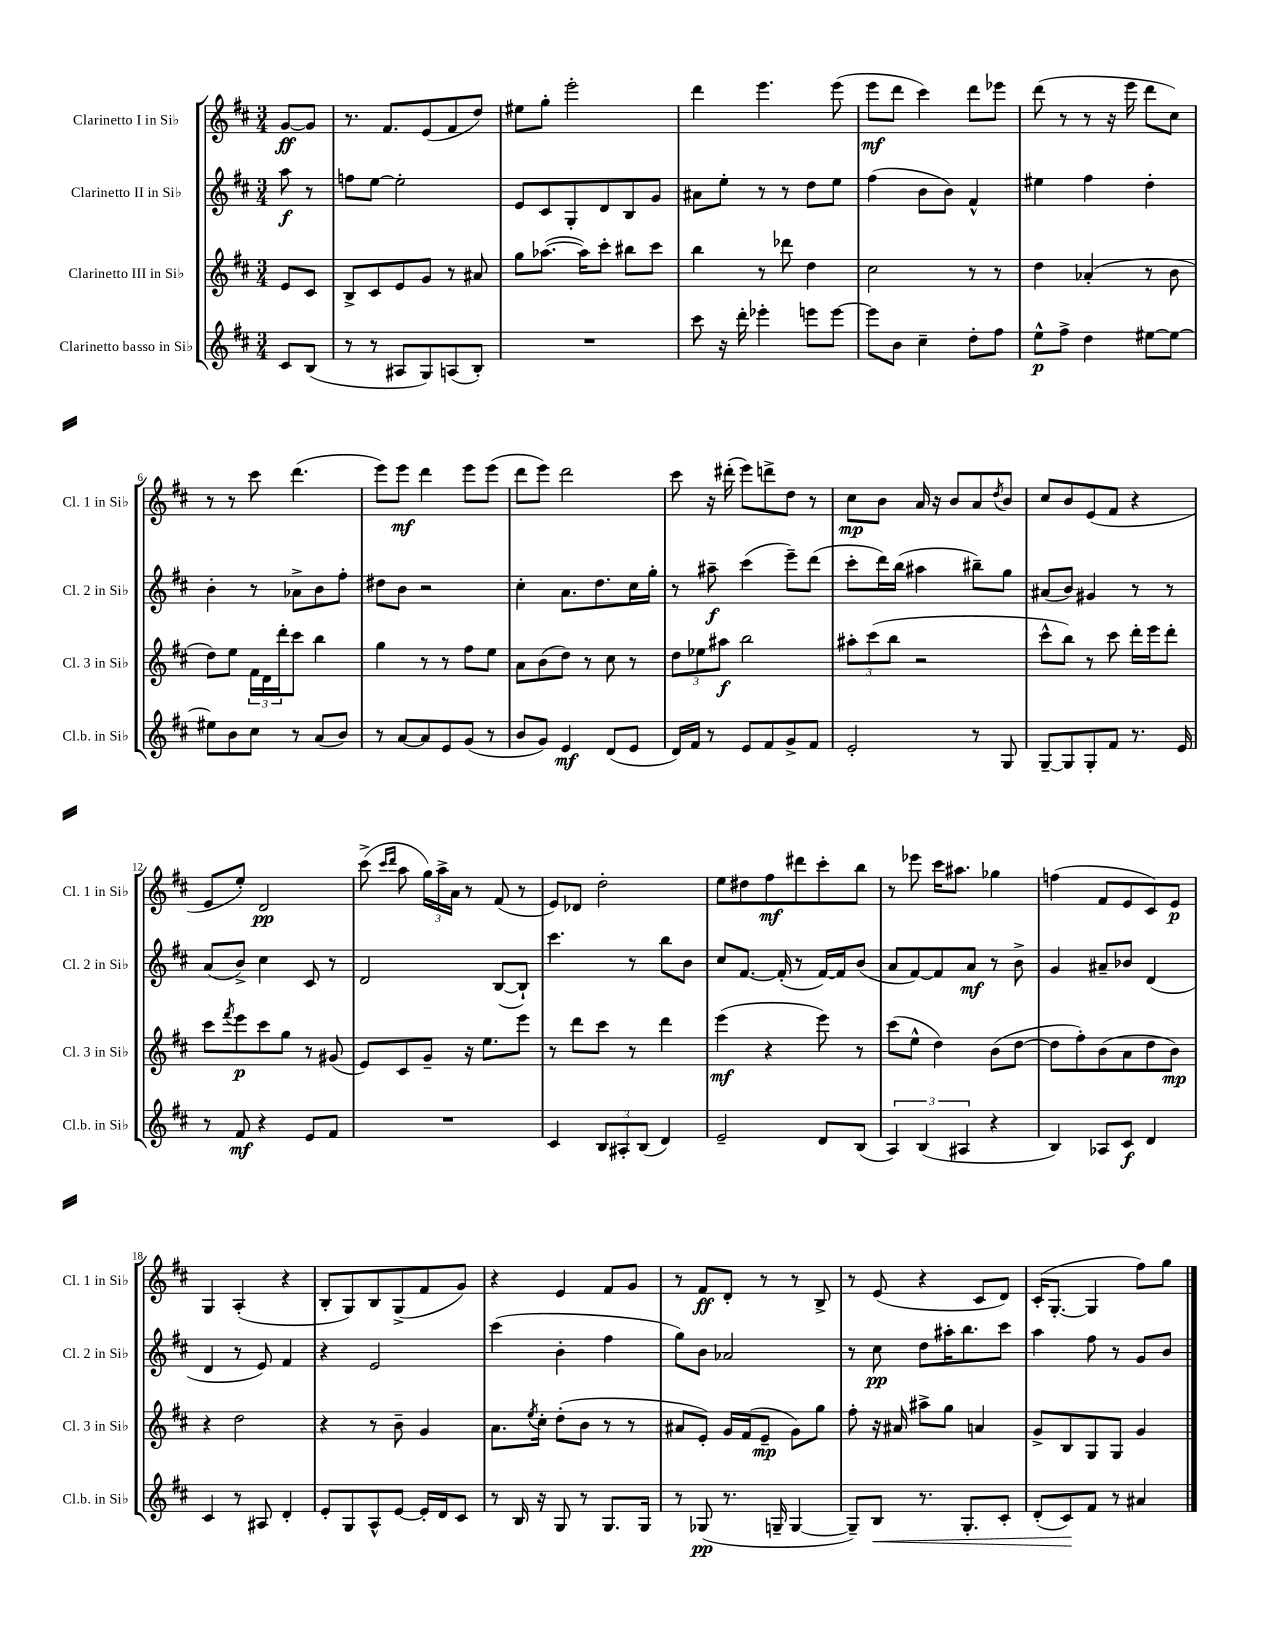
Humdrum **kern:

**kern	**dynam	**kern	**dynam	**kern	**dynam	**kern	**dynam
*part4	*part4	*part3	*part3	*part2	*part2	*part1	*part1
*staff4	*staff4	*staff3	*staff3	*staff2	*staff2	*staff1	*staff1
*I"Clarinetto basso in Si♭	*	*I"Clarinetto III in Si♭	*	*I"Clarinetto II in Si♭	*	*I"Clarinetto I in Si♭	*
*I'Cl.b. in Si♭	*	*I'Cl. 3 in Si♭	*	*I'Cl. 2 in Si♭	*	*I'Cl. 1 in Si♭	*
*clefG2	*	*clefG2	*	*clefG2	*	*clefG2	*
*k[f#c#]	*	*k[f#c#]	*	*k[f#c#]	*	*k[f#c#]	*
*M3/4	*	*M3/4	*	*M3/4	*	*M3/4	*
=	=	=	=	=	=	=	=
8c#/L	.	8e/L	.	8aa\	f	[8g/L	ff
(8B/J	.	8c#/J	.	8r	.	8g/J]	.
=1	=1	=1	=1	=1	=1	=1	=1
8r	.	8B^/L	.	8ffn\L	.	8.r	.
8r	.	8c#/	.	[8ee\J	.	.	.
.	.	.	.	.	.	8.f#/L	.
8A#X/L	.	8e/	.	2ee'\]	.	.	.
8G/)	.	8g/J	.	.	.	(8e/	.
(8An/	.	8r	.	.	.	8f#/	.
8B'/J)	.	8a#X/	.	.	.	8dd/J)	.
=2	=2	=2	=2	=2	=2	=2	=2
2.r	.	8gg\L	.	8e/L	.	8ee#X\L	.
.	.	([8.aa-X\J	.	8c#/	.	8gg'\J	.
.	.	.	.	8G'/	.	2eee'\	.
.	.	16aa-\KL])	.	.	.	.	.
.	.	8ccc#'\J	.	8d/	.	.	.
.	.	8bb#X\L	.	8B/	.	.	.
.	.	8ccc#\J	.	8g/J	.	.	.
=3	=3	=3	=3	=3	=3	=3	=3
8ccc#\	.	4bb\	.	8a#X\L	.	4ddd\	.
16r	.	.	.	8ee'\J	.	.	.
16ddd'\	.	.	.	.	.	.	.
4eee-X'\	.	8r	.	8r	.	4.eee\	.
.	.	8ddd-X\	.	8r	.	.	.
8eeen\L	.	4dd\	.	8dd\L	.	.	.
[8eee\J	.	.	.	8ee\J	.	(8eee\	.
=4	=4	=4	=4	=4	=4	=4	=4
8eee\L]	.	2cc#\	.	(4ff#\	.	8eee\L	mf
8b\J	.	.	.	.	.	8ddd\J	.
4cc#~\	.	.	.	8b\L	.	4ccc#\)	.
.	.	.	.	8b\J)	.	.	.
8dd'\L	.	8r	.	4f#^^/	.	8ddd\L	.
8ff#\J	.	8r	.	.	.	8eee-X\J	.
=5	=5	=5	=5	=5	=5	=5	=5
8ee^^\L	p	4dd\	.	4ee#X\	.	(8ddd\	.
8ff#^\J	.	.	.	.	.	8r	.
4dd\	.	(4a-X'/	.	4ff#\	.	8r	.
.	.	.	.	.	.	16r	.
.	.	.	.	.	.	16eee\	.
[8ee#X\L	.	8r	.	4dd'\	.	8ddd\L	.
8ee#\J_	.	8b\	.	.	.	8cc#\J)	.
!!LO:LB:g=z
=6	=6	=6	=6	=6	=6	=6	=6
8ee#X\L]	.	8dd\L)	.	4b'\	.	8r	.
8b\	.	8ee\J	.	.	.	8r	.
8cc#\J	.	24f#\LL	.	8r	.	8ccc#\	.
.	.	24d\	.	.	.	.	.
.	.	24ddd'\J	.	.	.	.	.
8r	.	8ccc#\J	.	8a-X^\L	.	(4.ddd\	.
(8a/L	.	4bb\	.	8b\	.	.	.
8b/J)	.	.	.	8ff#'\J	.	.	.
=7	=7	=7	=7	=7	=7	=7	=7
8r	.	4gg\	.	8dd#X\L	.	8eee\L)	.
[8a/L	.	.	.	8b\J	.	8eee\J	mf
8a/]	.	8r	.	2r	.	4ddd\	.
8e/	.	8r	.	.	.	.	.
(8g/J	.	8ff#\L	.	.	.	8eee\L	.
8r	.	8ee\J	.	.	.	(8eee\J	.
=8	=8	=8	=8	=8	=8	=8	=8
8b/L	.	8a\L	.	4cc#'\	.	8ddd\L	.
8g/J)	.	(8b\	.	.	.	8eee\J)	.
4e/	mf	8dd\J)	.	8.a\L	.	2ddd\	.
.	.	8r	.	.	.	.	.
.	.	.	.	8.dd\	.	.	.
(8d/L	.	8cc#\	.	.	.	.	.
8e/J	.	8r	.	16cc#\L	.	.	.
.	.	.	.	16gg'\JJ	.	.	.
=9	=9	=9	=9	=9	=9	=9	=9
16d/LL)	.	12dd\L	.	8r	.	8ccc#\	.
16f#/JJ	.	.	.	.	.	.	.
.	.	12ee-X\	.	.	.	.	.
8r	.	.	.	8aa#X~\	f	16r	.
.	.	12aa#X\J	f	.	.	.	.
.	.	.	.	.	.	(16ddd#X'\	.
8e/L	.	2bb\	.	(4ccc#\	.	8eee\L)	.
8f#/	.	.	.	.	.	8dddn^\	.
8g^/	.	.	.	8eee~\L)	.	8dd\J	.
8f#/J	.	.	.	(8ddd\J	.	8r	.
=10	=10	=10	=10	=10	=10	=10	=10
2e'/	.	12aa#X'\L	.	8ccc#'\L	.	8cc#\L	mp
.	.	(12ccc#\	.	.	.	.	.
.	.	.	.	16ddd\L)	.	8b\J	.
.	.	12bb\J	.	.	.	.	.
.	.	.	.	(16bb\JJ	.	.	.
.	.	2r	.	4aa#X\	.	16a/	.
.	.	.	.	.	.	16r	.
.	.	.	.	.	.	8b/L	.
8r	.	.	.	8bb#X~\L)	.	8a/	.
.	.	.	.	.	.	8qdd/	.
8G/	.	.	.	8gg\J	.	8b/J	.
=11	=11	=11	=11	=11	=11	=11	=11
[8G~/L	.	8ccc#^^\L	.	(8a#X/L	.	8cc#/L	.
8G/]	.	8bb\J)	.	8b/J)	.	8b/	.
8G'/	.	8r	.	4g#X/	.	(8e/	.
8f#/J	.	8ccc#\	.	.	.	8f#/J	.
8.r	.	16ddd'\LL	.	8r	.	4r	.
.	.	16eee\J	.	.	.	.	.
.	.	8ddd'\J	.	8r	.	.	.
16e/	.	.	.	.	.	.	.
!!LO:LB:g=z
=12	=12	=12	=12	=12	=12	=12	=12
8r	.	8ccc#\L	.	(8a/L	.	8e/L	.
.	.	8qfff#/	.	.	.	.	.
8f#/	mf	8eee\	p	8b^/J)	.	8ee'/J)	.
4r	.	8ccc#\	.	4cc#\	.	2d/	pp
.	.	8gg\J	.	.	.	.	.
8e/L	.	8r	.	8c#/	.	.	.
8f#/J	.	(8g#X/	.	8r	.	.	.
=13	=13	=13	=13	=13	=13	=13	=13
2.r	.	8e/L)	.	2d/	.	(8ccc#^\	.
.	.	.	.	.	.	16qqccc#/LL	.
.	.	.	.	.	.	16qqddd/JJ	.
.	.	8c#/	.	.	.	8aa\	.
.	.	8g~/J	.	.	.	24gg\LL)	.
.	.	.	.	.	.	24aa^\	.
.	.	.	.	.	.	24a\JJ	.
.	.	16r	.	.	.	8r	.
.	.	8.ee\L	.	.	.	.	.
.	.	.	.	([8B/L	.	(8f#/	.
.	.	8eee\J	.	8B`/J])	.	8r	.
=14	=14	=14	=14	=14	=14	=14	=14
4c#/	.	8r	.	4.ccc#\	.	8e/L)	.
.	.	8ddd\L	.	.	.	8d-X/J	.
12B/L	.	8ccc#\J	.	.	.	2dd'\	.
12A#X'/	.	.	.	.	.	.	.
.	.	8r	.	8r	.	.	.
(12B/J	.	.	.	.	.	.	.
4d/)	.	4ddd\	.	8bb\L	.	.	.
.	.	.	.	8b\J	.	.	.
=15	=15	=15	=15	=15	=15	=15	=15
2e~/	.	(4eee\	mf	8cc#/L	.	8ee\L	.
.	.	.	.	[8.f#/J	.	8dd#X\	.
.	.	4r	.	.	.	8ff#\	mf
.	.	.	.	(16f#'/]	.	.	.
.	.	.	.	8r	.	8ddd#X\	.
8d/L	.	8eee\)	.	[16f#/LL)	.	8ccc#'\	.
.	.	.	.	16f#/J]	.	.	.
(8B/J	.	8r	.	(8b/J	.	8bb\J	.
=16	=16	=16	=16	=16	=16	=16	=16
6A/)	.	(8ccc#\L	.	8a/L	.	8r	.
.	.	8ee^^\J	.	[8f#/)	.	8eee-X\	.
(6B/	.	.	.	.	.	.	.
.	.	4dd\)	.	8f#/]	.	16ccc#\KL	.
.	.	.	.	.	.	8.aa#X\J	.
6A#X/	.	.	.	.	.	.	.
.	.	.	.	8a/J	mf	.	.
4r	.	(8b\L	.	8r	.	4gg-X\	.
.	.	[8dd\J	.	8b^\	.	.	.
=17	=17	=17	=17	=17	=17	=17	=17
4B/)	.	8dd\L]	.	4g/	.	(4ffn\	.
.	.	8ff#'\)	.	.	.	.	.
8A-X/L	.	(8b\	.	8a#X~/L	.	8f#/L	.
8c#/J	f	8a\	.	8b-X/J	.	8e/	.
4d/	.	8dd\	.	(4d/	.	8c#/)	.
.	.	8b\J)	mp	.	.	8e/J	p
!!LO:LB:g=z
=18	=18	=18	=18	=18	=18	=18	=18
4c#/	.	4r	.	4d/	.	4G/	.
8r	.	2dd\	.	8r	.	(4A'/	.
8A#X/	.	.	.	8e/)	.	.	.
4d'/	.	.	.	4f#/	.	4r	.
=19	=19	=19	=19	=19	=19	=19	=19
8e'/L	.	4r	.	4r	.	8B'/L	.
8G/	.	.	.	.	.	8G/)	.
8A^^/	.	8r	.	2e/	.	8B/	.
[8e/J	.	8b~\	.	.	.	(8G^/	.
16e'/LL]	.	4g/	.	.	.	8f#/	.
16d/J	.	.	.	.	.	.	.
8c#/J	.	.	.	.	.	8g/J)	.
=20	=20	=20	=20	=20	=20	=20	=20
8r	.	8.a\L	.	(4ccc#\	.	4r	.
16B/	.	.	.	.	.	.	.
.	.	8qee/	.	.	.	.	.
16r	.	16cc#'\Jk	.	.	.	.	.
8G/	.	(8dd'\L	.	4b'\	.	4e/	.
8r	.	8b\J	.	.	.	.	.
8.G/L	.	8r	.	4ff#\	.	8f#/L	.
.	.	8r	.	.	.	8g/J	.
16G/Jk	.	.	.	.	.	.	.
=21	=21	=21	=21	=21	=21	=21	=21
8r	.	8a#X/L	.	8gg\L)	.	8r	.
(8G-X/	pp	8e'/J)	.	8b\J	.	8f#/L	ff
8.r	.	16g/LL	.	2a-X/	.	8d'/J	.
.	.	(16f#/J	.	.	.	.	.
.	.	8e~/J	mp	.	.	8r	.
16Gn~/	.	.	.	.	.	.	.
[4G/	.	8g\L)	.	.	.	8r	.
.	.	8gg\J	.	.	.	8B^/	.
=22	=22	=22	=22	=22	=22	=22	=22
8G~/L])	.	8ff#'\	.	8r	.	8r	.
!	!LO:HP:b	!	!	!	!	!	!
8B/J	<	16r	.	8cc#\	pp	(8e/	.
.	.	16a#X/	.	.	.	.	.
8.r	.	8aa#X^\L	.	8dd\L	.	4r	.
.	.	8gg\J	.	16aa#X'\K	.	.	.
8.G'/L	.	.	.	8.bb\	.	.	.
.	.	4an/	.	.	.	8c#/L	.
8c#'/J	.	.	.	8ccc#\J	.	8d/J)	.
=23	=23	=23	=23	=23	=23	=23	=23
(8d'/L	.	8g^/L	.	4aa\	.	(16c#'/KL	.
.	.	.	.	.	.	[8.G'/J	.
8c#/)	.	8B/	.	.	.	.	.
8f#/J	[	8G/	.	8ff#\	.	4G/]	.
8r	.	8G/J	.	8r	.	.	.
4a#X/	.	4g/	.	8g/L	.	8ff#\L)	.
.	.	.	.	8b/J	.	8gg\J	.
==	==	==	==	==	==	==	==
*-	*-	*-	*-	*-	*-	*-	*-
